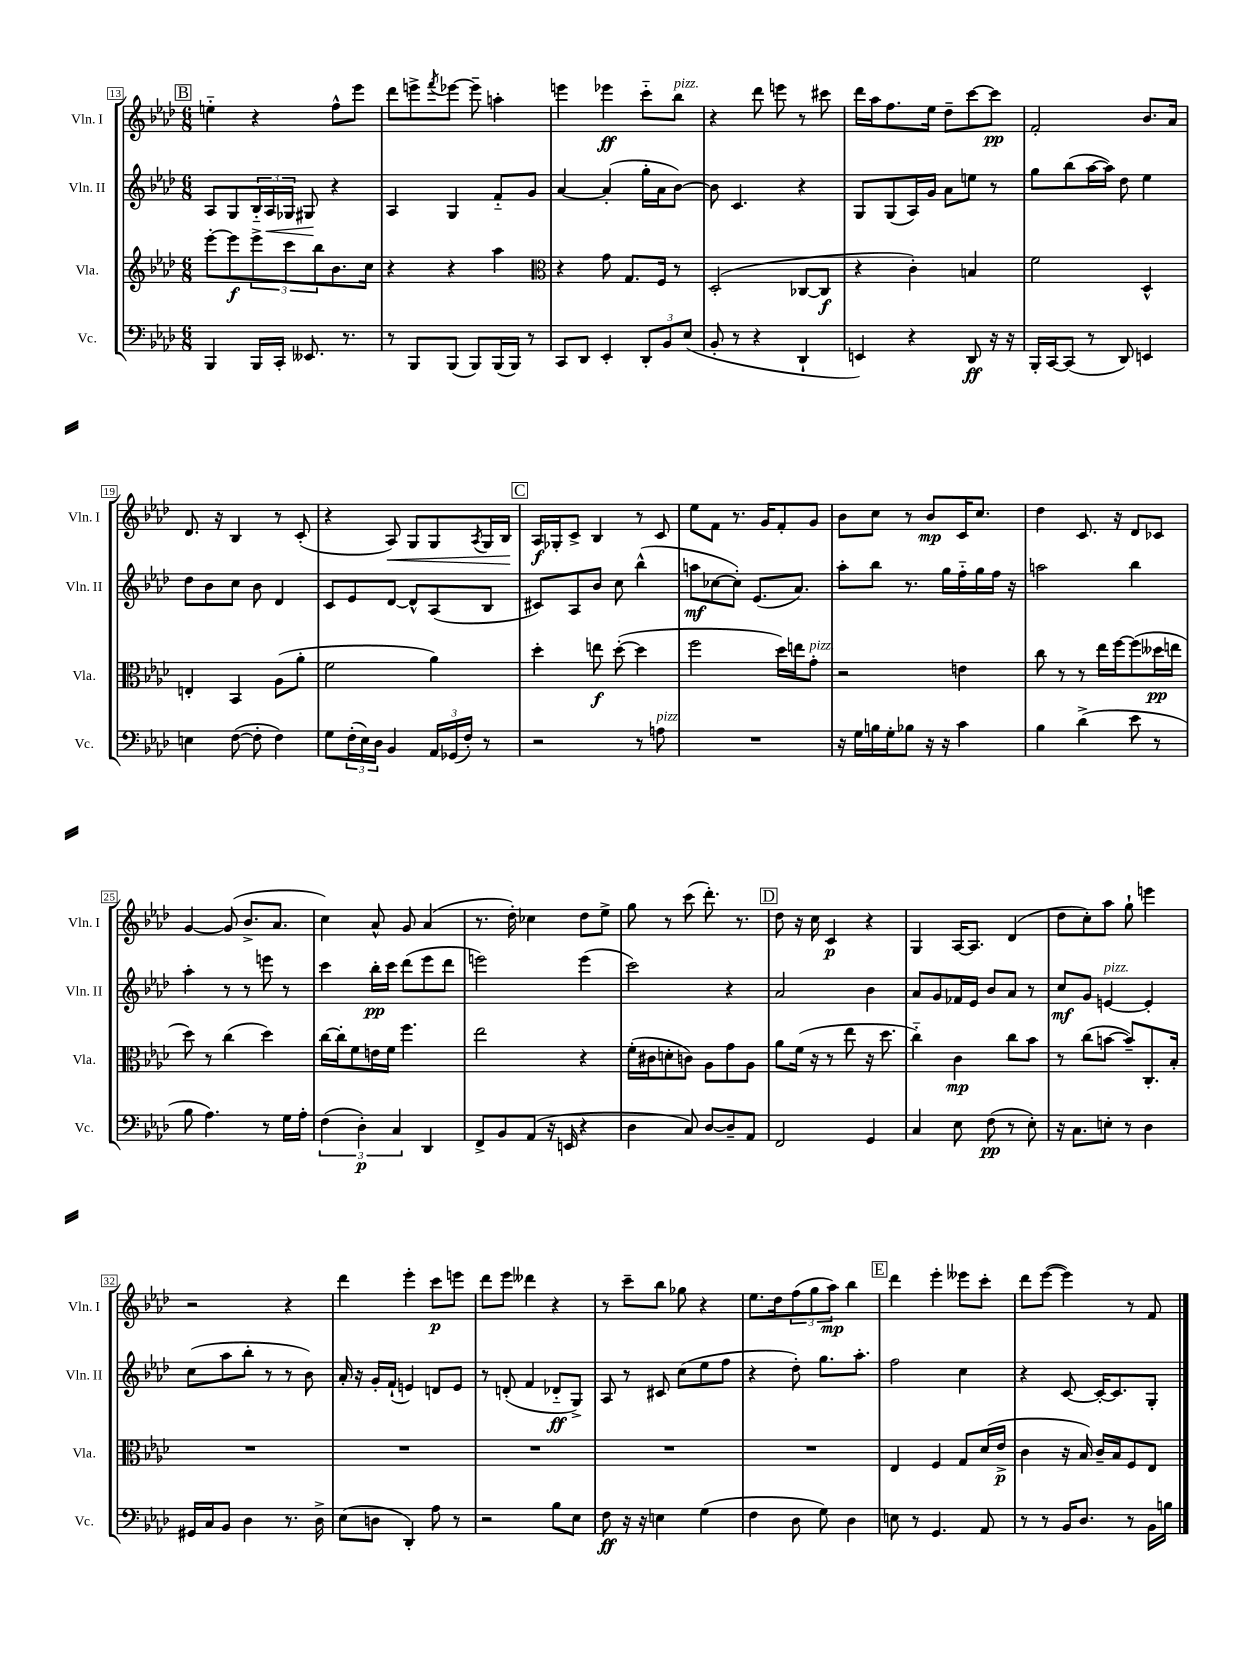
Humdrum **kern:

**kern	**dynam	**kern	**dynam	**kern	**dynam	**kern	**dynam
*part4	*part4	*part3	*part3	*part2	*part2	*part1	*part1
*staff4	*staff4	*staff3	*staff3	*staff2	*staff2	*staff1	*staff1
*I"Vc.	*	*I"Vla.	*	*I"Vln. II	*	*I"Vln. I	*
*I'Vc.	*	*I'Vla.	*	*I'Vln. II	*	*I'Vln. I	*
*clefF4	*	*clefG2	*	*clefG2	*	*clefG2	*
*k[b-e-a-d-]	*	*k[b-e-a-d-]	*	*k[b-e-a-d-]	*	*k[b-e-a-d-]	*
*M6/8	*	*M6/8	*	*M6/8	*	*M6/8	*
!!LO:REH:place=s1:t=B
=13	=13	=13	=13	=13	=13	=13	=13
4BBB-/	.	[8eee-'\L	.	8A-/L	.	4een\	.
.	.	8eee-\]	f	8G/	.	.	.
16BBB-/LL	.	12eee-^\	.	24B-/L	.	4r	.
!	!	!	!	!	!LO:HP:b	!	!
.	.	.	.	24A-/	<	.	.
16CC'/JJ	.	.	.	.	.	.	.
.	.	12ccc\	.	24G-X/JJ	.	.	.
8.EE--X/	.	.	.	8G#X/	.	.	.
.	.	12bb-\	.	.	.	.	.
.	.	8.b-\	.	4r	[	8ff^^\L	.
8.r	.	.	.	.	.	.	.
.	.	.	.	.	.	8eee-\J	.
.	.	16cc\Jk	.	.	.	.	.
=14	=14	=14	=14	=14	=14	=14	=14
8r	.	4r	.	4A-/	.	8ddd-\L	.
8BBB-/L	.	.	.	.	.	8eeen^\	.
.	.	.	.	.	.	8qfff/	.
(8BBB-/J	.	4r	.	4G/	.	[8eee-X\J	.
8BBB-/L)	.	.	.	.	.	8eee-~\]	.
(16BBB-/L	.	4aa-\	.	8f/L	.	4aan'\	.
16BBB-/JJ)	.	.	.	.	.	.	.
8r	.	.	.	8g/J	.	.	.
=15	=15	=15	=15	=15	=15	=15	=15
*	*	*clefC3	*	*	*	*	*
8CC/L	.	4r	.	[4a-/	.	4eeen\	.
8DD-/J	.	.	.	.	.	.	.
4EE-'/	.	8g\	.	(4a-'/]	.	4eee-X\	ff
.	.	8.G/L	.	.	.	.	.
12DD-'/L	.	.	.	16gg'\LL	.	8ccc\L	.
.	.	16F/Jk	.	16a-\J	.	.	.
12BB-/	.	.	.	.	.	.	.
!	!	!	!	!	!	!LO:TX:a:i:t=pizz.	!
.	.	8r	.	[8b-\J)	.	8bb-\J	.
(12E-/J	.	.	.	.	.	.	.
=16	=16	=16	=16	=16	=16	=16	=16
8BB-'/	.	(2D-'/	.	8b-\]	.	4r	.
8r	.	.	.	4.c/	.	.	.
4r	.	.	.	.	.	8ddd-\	.
.	.	.	.	.	.	8eeen\	.
4DD-`/	.	[8C-X/L	.	4r	.	8r	.
.	.	8C-/J]	f	.	.	8ccc#X\	.
=17	=17	=17	=17	=17	=17	=17	=17
4EEn/)	.	4r	.	8G/L	.	16ddd-\LL	.
.	.	.	.	.	.	16aa-\J	.
.	.	.	.	(8G/	.	8.ff\	.
4r	.	4c'\)	.	16A-/L)	.	.	.
.	.	.	.	16g/JJ	.	16ee-\Jk	.
.	.	.	.	8a-\L	.	8dd-~\L	.
8DD-/	ff	4Bn/	.	8een\J	.	[8ccc\	.
16r	.	.	.	8r	.	8ccc\J]	pp
16r	.	.	.	.	.	.	.
=18	=18	=18	=18	=18	=18	=18	=18
16BBB-'/LL	.	2f\	.	8gg\L	.	2f'/	.
[16CC/J	.	.	.	.	.	.	.
(8CC/J]	.	.	.	(8bb-\	.	.	.
8r	.	.	.	[16aa-\L	.	.	.
.	.	.	.	16aa-\JJ])	.	.	.
8DD-/)	.	.	.	8dd-\	.	.	.
4EEn/	.	4D-^^/	.	4ee-\	.	8.b-/L	.
.	.	.	.	.	.	16a-/Jk	.
!!LO:LB:g=z
=19	=19	=19	=19	=19	=19	=19	=19
4En\	.	4En'/	.	8dd-\L	.	8.d-/	.
.	.	.	.	8b-\	.	.	.
.	.	.	.	.	.	16r	.
([8F\	.	4BB-/	.	8cc\J	.	4B-/	.
8F'\]	.	.	.	8b-\	.	.	.
4F\)	.	(8A-\L	.	4d-/	.	8r	.
.	.	8a-'\J	.	.	.	(8c'/	.
=20	=20	=20	=20	=20	=20	=20	=20
8G\L	.	2f\	.	8c/L	.	4r	.
(24F'\L	.	.	.	8e-/	.	.	.
24E-\)	.	.	.	.	.	.	.
24D-\JJ	.	.	.	.	.	.	.
!	!	!	!	!	!	!	!LO:HP:b
4BB-/	.	.	.	[8d-/J	.	8A-/)	<
.	.	.	.	8d-^^/L]	.	8G/L	.
24AA-/LL	.	4a-\)	.	(8A-/	.	8G/	.
(24GG-X/	.	.	.	.	.	.	.
24F'/JJ)	.	.	.	.	.	.	.
.	.	.	.	.	.	8qA-/	.
8r	.	.	.	8B-/J	.	16G/L	.
.	.	.	.	.	.	16B-/JJ	.
.	.	.	.	.	.	.	[
!!LO:REH:place=s1:t=C
=21	=21	=21	=21	=21	=21	=21	=21
2r	.	4dd-'\	.	8c#X/L)	.	16A-/LL	f
.	.	.	.	.	.	16G-X'/J	.
.	.	.	.	8A-/	.	8c^/J	.
.	.	8een\	f	8b-/J	.	4B-/	.
.	.	([8dd-'\	.	8cc\	.	.	.
8r	.	4dd-\]	.	(4bb-^^\	.	8r	.
!LO:TX:a:i:t=pizz.	!	!	!	!	!	!	!
8An\	.	.	.	.	.	8c/	.
=22	=22	=22	=22	=22	=22	=22	=22
2.r	.	2ff\	.	8aan\L	mf	8ee-\L	.
.	.	.	.	[8cc-X\	.	8f\J	.
.	.	.	.	8cc-'\J])	.	8.r	.
.	.	.	.	(8.e-/L	.	.	.
.	.	.	.	.	.	16g/KL	.
.	.	16dd-\LL)	.	.	.	8f'/	.
.	.	16een\J	.	8.a-/J)	.	.	.
!	!	!LO:TX:a:i:t=pizz.	!	!	!	!	!
.	.	8g'\J	.	.	.	8g/J	.
=23	=23	=23	=23	=23	=23	=23	=23
16r	.	2r	.	8aa-'\L	.	8b-\L	.
16G\LL	.	.	.	.	.	.	.
16Bn\	.	.	.	8bb-\J	.	8cc\J	.
16G'\J	.	.	.	.	.	.	.
8B-X\J	.	.	.	8.r	.	8r	.
16r	.	.	.	.	.	8b-/L	mp
16r	.	.	.	16gg\LL	.	.	.
4c\	.	4en\	.	16ff\	.	16c/K	.
.	.	.	.	16gg\	.	8.cc/J	.
.	.	.	.	16ff\JJ	.	.	.
.	.	.	.	16r	.	.	.
=24	=24	=24	=24	=24	=24	=24	=24
4B-\	.	8cc\	.	2aan\	.	4dd-\	.
.	.	8r	.	.	.	.	.
(4d-^\	.	8r	.	.	.	8.c/	.
.	.	16ee-\LL	.	.	.	.	.
.	.	[16ff\J	.	.	.	16r	.
8e-\	.	(8ff\]	.	4bb-\	.	8d-/L	.
8r	.	16dd--X\L	pp	.	.	8c-X/J	.
.	.	16een\JJ	.	.	.	.	.
!!LO:LB:g=z
=25	=25	=25	=25	=25	=25	=25	=25
8B-\	.	8dd-\)	.	4aa-'\	.	[4g/	.
4.A-\)	.	8r	.	.	.	.	.
.	.	(4cc\	.	8r	.	(8g/]	.
.	.	.	.	8r	.	8.b-^/L	.
8r	.	4dd-\)	.	8eeen\	.	.	.
.	.	.	.	.	.	8.a-/J	.
16G\LL	.	.	.	8r	.	.	.
16A-'\JJ	.	.	.	.	.	.	.
=26	=26	=26	=26	=26	=26	=26	=26
(6F\	.	[16cc\LL	.	4ccc\	.	4cc\)	.
.	.	16cc'\J]	.	.	.	.	.
.	.	8f\	.	.	.	.	.
6D-'\)	p	.	.	.	.	.	.
.	.	16en\L	.	16bb-'\LL	pp	8a-^^/	.
.	.	16f\JJ	.	16ccc\JJ	.	.	.
6C/	.	.	.	.	.	.	.
.	.	4.ff\	.	(8ddd-\L	.	8g/	.
4DD-/	.	.	.	8eee-\	.	(4a-/	.
.	.	.	.	8ddd-\J	.	.	.
=27	=27	=27	=27	=27	=27	=27	=27
8FF^/L	.	2ee-\	.	2eeen\)	.	8.r	.
8BB-/	.	.	.	.	.	.	.
.	.	.	.	.	.	16dd-'\)	.
(8AA-/J	.	.	.	.	.	4cc-X\	.
16r	.	.	.	.	.	.	.
16EEn/	.	.	.	.	.	.	.
4r	.	4r	.	(4eee\	.	8dd-\L	.
.	.	.	.	.	.	8ee-^\J	.
=28	=28	=28	=28	=28	=28	=28	=28
4D-\	.	(16f'\LL	.	2ccc\)	.	8gg\	.
.	.	16c#X\J	.	.	.	.	.
.	.	8dn'\	.	.	.	8r	.
8C/)	.	8cn\J)	.	.	.	(8ccc\	.
[8D-/L	.	8A-\L	.	.	.	8.ddd-'\)	.
8D-~/]	.	8g\	.	4r	.	.	.
.	.	.	.	.	.	8.r	.
8AA-/J	.	8A-\J	.	.	.	.	.
!!LO:REH:place=s1:t=D
=29	=29	=29	=29	=29	=29	=29	=29
2FF/	.	8a-\L	.	2a-/	.	8dd-\	.
.	.	(16f\Jk	.	.	.	16r	.
.	.	16r	.	.	.	16cc\	.
.	.	8r	.	.	.	4c/	p
.	.	8ee-\	.	.	.	.	.
4GG/	.	16r	.	4b-\	.	4r	.
.	.	8.dd-\	.	.	.	.	.
=30	=30	=30	=30	=30	=30	=30	=30
4C/	.	4cc\)	.	8a-/L	.	4G/	.
.	.	.	.	8g/	.	.	.
8E-\	.	4c\	mp	16f-X/L	.	[16A-/KL	.
.	.	.	.	16e-/JJ	.	8.A-/J]	.
(8F\	pp	.	.	8b-/L	.	.	.
8r	.	8cc\L	.	8a-/J	.	(4d-/	.
8E-'\)	.	8b-\J	.	8r	.	.	.
=31	=31	=31	=31	=31	=31	=31	=31
16r	.	8r	.	8cc/L	mf	8dd-\L	.
8.C\L	.	.	.	.	.	.	.
.	.	(8cc\L	.	8g/J	.	8cc'\)	.
!	!	!	!	!LO:TX:a:i:t=pizz.	!	!	!
8En'\J	.	[8bn\J	.	[4en/	.	8aa-\J	.
8r	.	8b~/L])	.	.	.	8gg`\	.
4D-\	.	8.C'/	.	4e'/]	.	4eeen\	.
.	.	16B-'/Jk	.	.	.	.	.
!!LO:LB:g=z
=32	=32	=32	=32	=32	=32	=32	=32
16GG#X/LL	.	2.r	.	(8cc\L	.	2r	.
16C/J	.	.	.	.	.	.	.
8BB-/J	.	.	.	8aa-\	.	.	.
4D-\	.	.	.	8bb-'\J	.	.	.
.	.	.	.	8r	.	.	.
8.r	.	.	.	8r	.	4r	.
.	.	.	.	8b-\)	.	.	.
16D-^\	.	.	.	.	.	.	.
=33	=33	=33	=33	=33	=33	=33	=33
(8E-\L	.	2.r	.	16a-'/	.	4ddd-\	.
.	.	.	.	16r	.	.	.
8Dn\J	.	.	.	16g'/LL	.	.	.
.	.	.	.	(16f`/JJ	.	.	.
4DD-'/)	.	.	.	4en/)	.	4eee-'\	.
8A-\	.	.	.	8dn/L	.	8ccc\L	p
8r	.	.	.	8e/J	.	8eeen\J	.
=34	=34	=34	=34	=34	=34	=34	=34
2r	.	2.r	.	8r	.	8ddd-\L	.
.	.	.	.	(8dn'/	.	8eee-\J	.
.	.	.	.	4f/	.	4ddd--X\	.
8B-\L	.	.	.	8d-X/L	ff	4r	.
8E-\J	.	.	.	8G^/J)	.	.	.
=35	=35	=35	=35	=35	=35	=35	=35
8F\	ff	2.r	.	8A-/	.	8r	.
16r	.	.	.	8r	.	8ccc~\L	.
16r	.	.	.	.	.	.	.
4En\	.	.	.	8c#X/	.	8bb-\J	.
.	.	.	.	(8cc\L	.	8gg-X\	.
(4G\	.	.	.	8ee-\	.	4r	.
.	.	.	.	8ff\J	.	.	.
=36	=36	=36	=36	=36	=36	=36	=36
4F\	.	2.r	.	4r	.	8.ee-\L	.
.	.	.	.	.	.	16dd-\k	.
8D-\	.	.	.	8dd-'\)	.	(12ff\	.
.	.	.	.	.	.	12gg\	.
8G\)	.	.	.	8.gg\L	.	.	.
.	.	.	.	.	.	12aa-\J)	mp
4D-\	.	.	.	.	.	4bb-\	.
.	.	.	.	8.aa-'\J	.	.	.
!!LO:REH:place=s1:t=E
=37	=37	=37	=37	=37	=37	=37	=37
8En\	.	4E-/	.	2ff\	.	4ddd-\	.
8r	.	.	.	.	.	.	.
4.GG/	.	4F/	.	.	.	4eee-'\	.
.	.	8G/L	.	4cc\	.	8eee--X\L	.
8AA-/	.	(16d-/L	.	.	.	8ccc'\J	.
.	.	16e-^/JJ	p	.	.	.	.
=38	=38	=38	=38	=38	=38	=38	=38
8r	.	4c\	.	4r	.	8ddd-\L	.
8r	.	.	.	.	.	([8eee-\J	.
16BB-/KL	.	16r	.	[8c/	.	4eee-\])	.
8.D-/J	.	16B-/)	.	.	.	.	.
.	.	16c~/LL	.	16c'/KL_	.	.	.
.	.	16B-/J	.	8.c/]	.	.	.
8r	.	8F/	.	.	.	8r	.
16BB-\LL	.	8E-/J	.	8G'/J	.	8f/	.
16Bn\JJ	.	.	.	.	.	.	.
==	==	==	==	==	==	==	==
*-	*-	*-	*-	*-	*-	*-	*-
